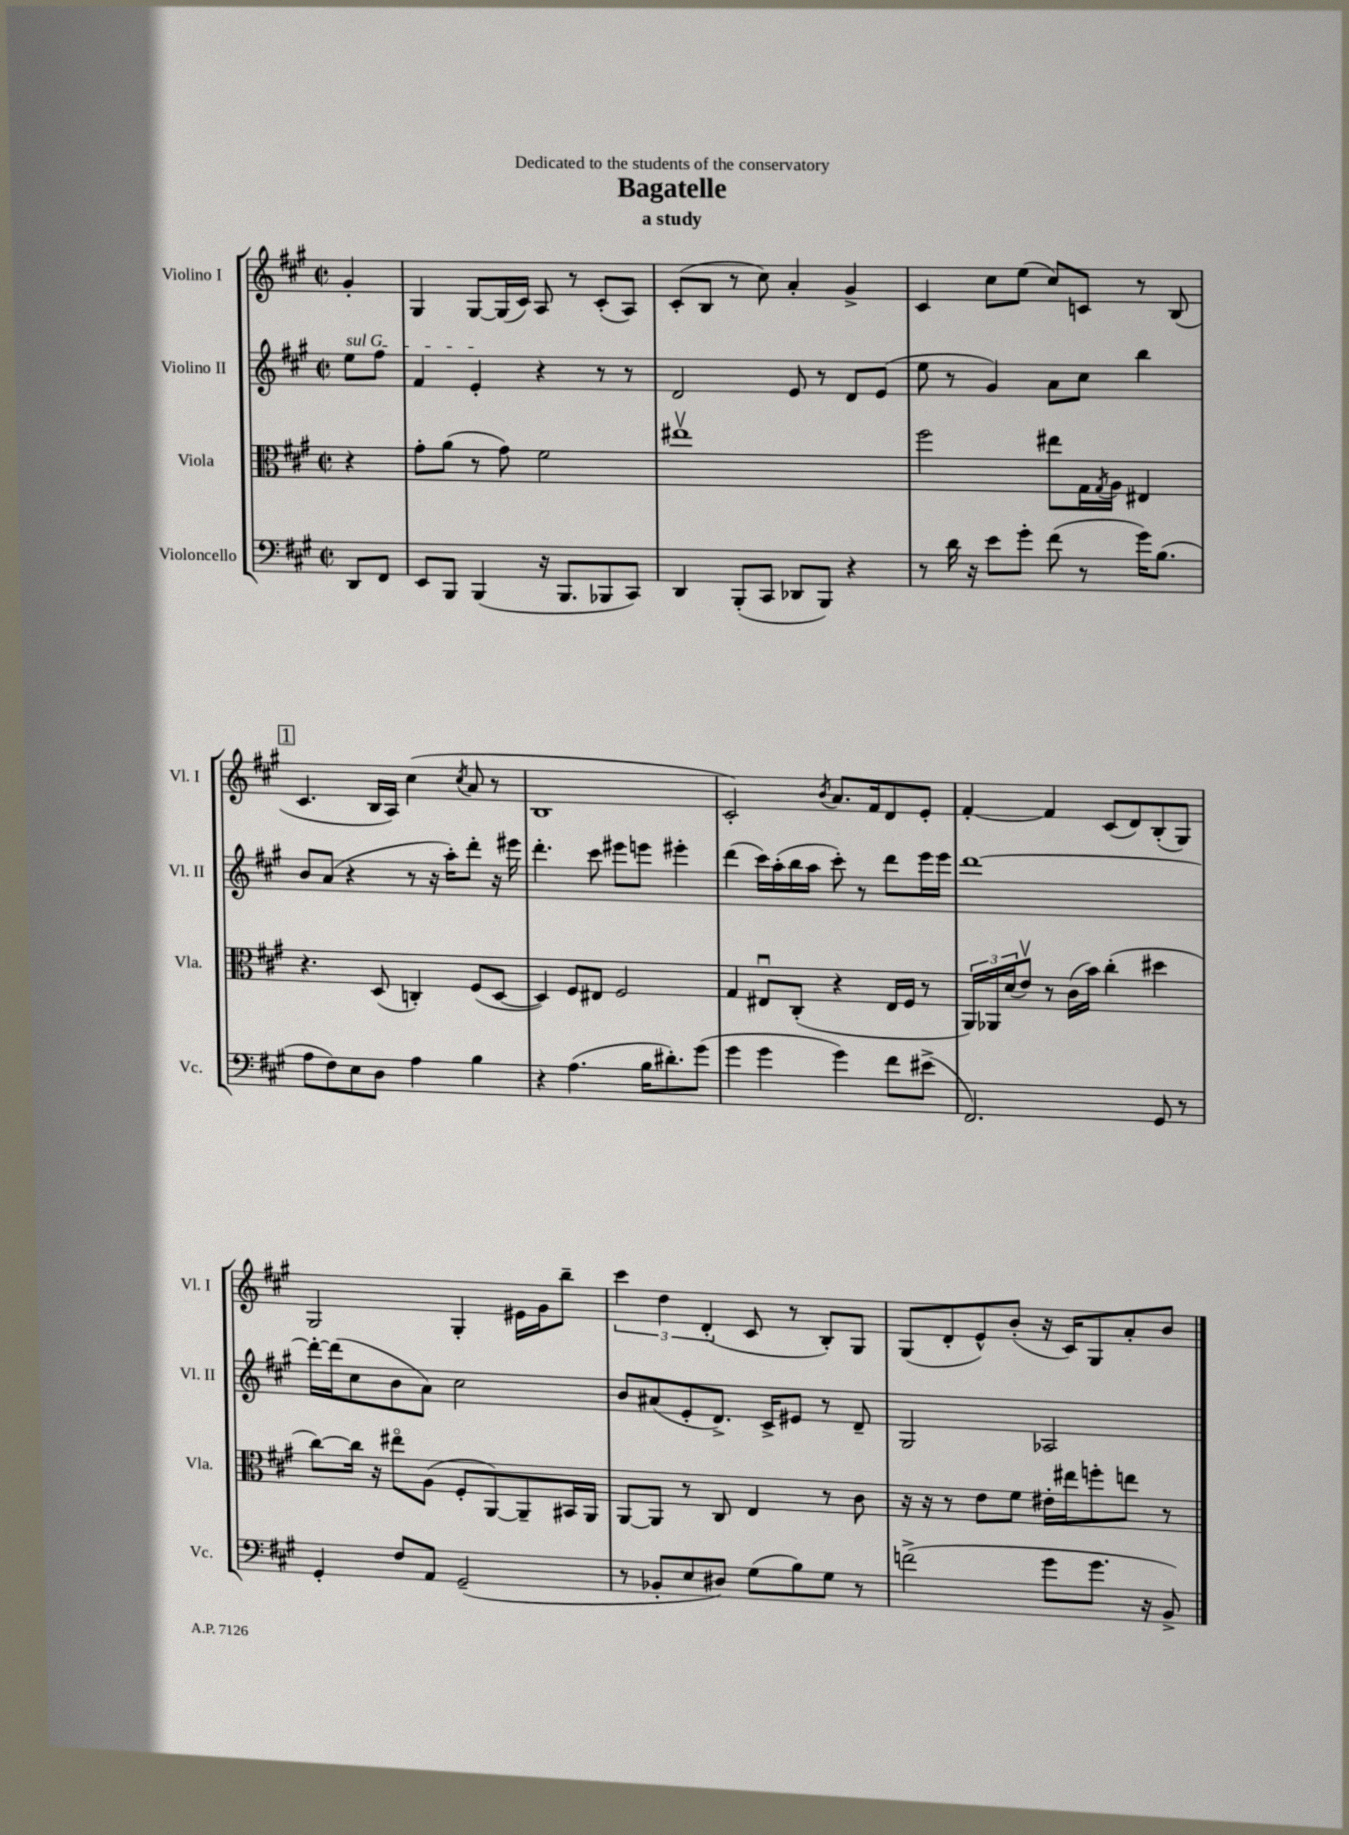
\header { title = "Bagatelle" subtitle = "a study" dedication = "Dedicated to the students of the conservatory" }
<<
\new StaffGroup <<
\new Staff = "s0" \with { instrumentName = "Violino I" shortInstrumentName = "Vl. I" } {
    \clef treble \key a \major \defaultTimeSignature \time 2/2 \partial 4
    gis'4-. |
    gis4 gis8~ gis16( cis'16) a8 r8 cis'8-.( a8) |
    cis'8-.( b8 r8 cis''8) a'4-. gis'4-> |
    cis'4 cis''8 e''8( cis''8) c'8 r8 b8( |
    \mark \markup { \box "1" } cis'4. b16 a16) cis''4( \acciaccatura { cis''8 } a'8 r8 |
    b1 |
    cis'2-.) \acciaccatura { b'8 } a'8. fis'16 d'8 e'8-. |
    fis'4~-. fis'4 cis'8( d'8) b8-.( gis8) |
    gis2 gis4-. eis'16 gis'16 b''8-- |
    \tuplet 3/2 { cis'''4 d''4 d'4-.( } cis'8 r8 b8-.) gis8 |
    gis8( d'8-. e'8-^) b'8-.( r16 cis'16) gis8 a'8-. b'8 \bar "|." |
}
\new Staff = "s1" \with { instrumentName = "Violino II" shortInstrumentName = "Vl. II" } {
    \clef treble \key a \major \defaultTimeSignature \time 2/2 \partial 4
    \once \override TextSpanner.bound-details.left.text = \markup { \italic "sul G" } e''8\startTextSpan fis''8 |
    fis'4 e'4-.\stopTextSpan r4 r8 r8 |
    d'2 e'8 r8 d'8 e'8( |
    e''8 r8 gis'4) a'8 cis''8 b''4 |
    \mark \markup { \box "1" } b'8 a'8( r4 r8 r16 a''16-.) d'''8-. r16 eis'''16 |
    d'''4.-. cis'''8 eis'''8 e'''8 eis'''4-. |
    d'''4( cis'''16) a''16-.( b''16 a''16 cis'''8-.) r8 d'''8 e'''16 e'''16 |
    d'''1~ |
    d'''16~-. d'''16( cis''8 b'8 a'8) cis''2 |
    b'8 ais'8( e'8-. d'8.->) cis'16-> eis'8 r8 d'8-- |
    gis2 aes2 \bar "|." |
}
\new Staff = "s2" \with { instrumentName = "Viola" shortInstrumentName = "Vla." } {
    \clef alto \key a \major \defaultTimeSignature \time 2/2 \partial 4
    r4 |
    gis'8-. a'8( r8 gis'8) fis'2 |
    eis''1\upbow |
    fis''2 eis''8 gis16 \acciaccatura { gis8 } a16 eis4 |
    \mark \markup { \box "1" } r4. d8( c4-.) fis8( d8~ |
    d4) fis8 eis8 fis2 |
    gis4 eis8\downbow cis8-.( r4 eis16 fis16 r8 |
    \tuplet 3/2 { a,16) aes,16 d'16( } e'8\upbow) r8 cis'16( b'16) cis''4-.( dis''4 |
    cis''8~) cis''16 r16 eis''8\flageolet a8( fis8-. a,8~) a,8-- bis,16 a,16 |
    a,8~ a,8 r8 cis8 e4 r8 cis'8 |
    r16 r16 r8 e'8 fis'8 eis'16-. eis''16 f''8-. e''8 r8 \bar "|." |
}
\new Staff = "s3" \with { instrumentName = "Violoncello" shortInstrumentName = "Vc." } {
    \clef bass \key a \major \defaultTimeSignature \time 2/2 \partial 4
    d,8 fis,8 |
    e,8 b,,8 b,,4( r16 b,,8. bes,,8 cis,8) |
    d,4 b,,8-.( cis,8 des,8 b,,8) r4 |
    r8 d'16 r16 e'8 gis'8-. fis'8( r8 gis'16) b8.( |
    \mark \markup { \box "1" } a8 fis8) e8 d8 a4 b4 |
    r4 a4.( b16 dis'8.-.) gis'8( |
    gis'4 gis'4 gis'4) fis'8 eis'8->( |
    fis,2.) gis,8 r8 |
    gis,4-. fis8 a,8 gis,2--( |
    r8 bes,8-. e8 dis8) gis8( b8) gis8 r8 |
    f'2->( gis'8 gis'8. r16 b,8->) \bar "|." |
}
>>
>>
\layout { \context { \Score \remove "Bar_number_engraver" } }
